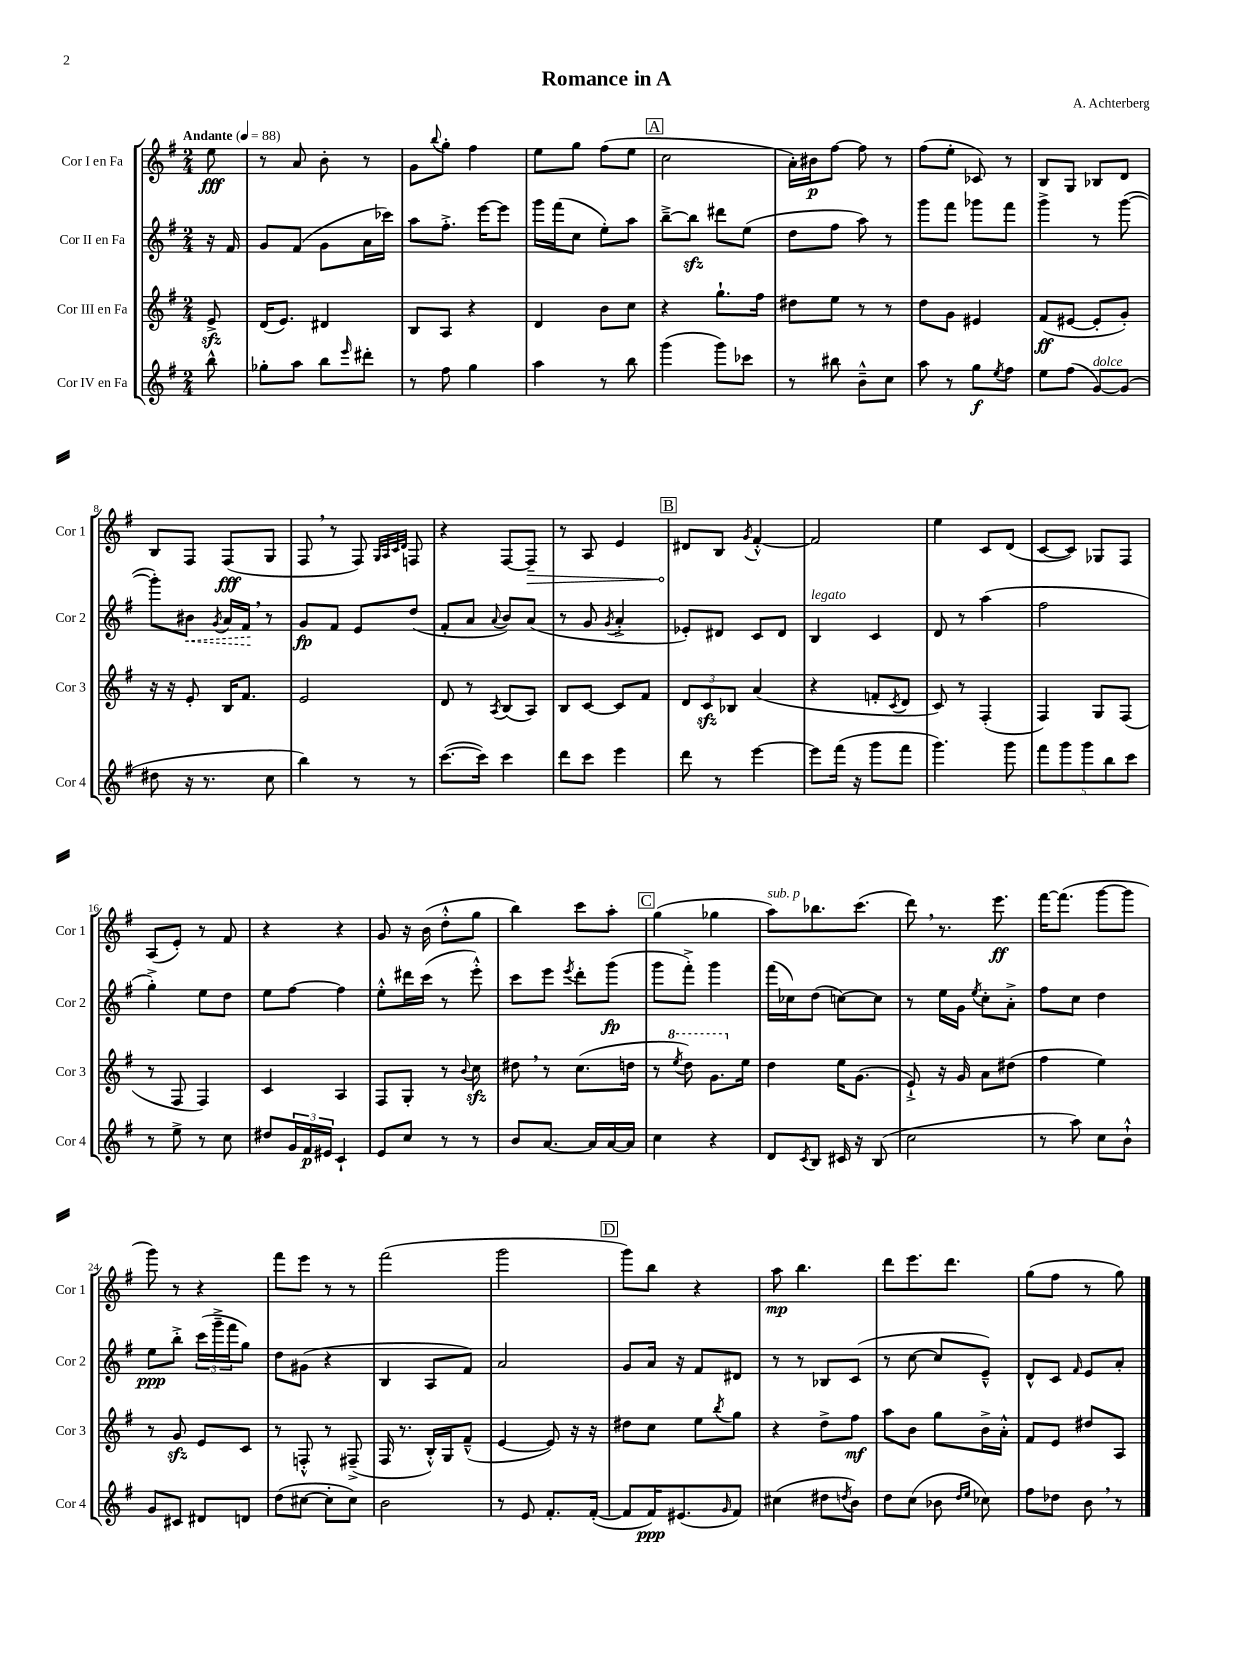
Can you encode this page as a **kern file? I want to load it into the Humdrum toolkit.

**kern	**kern	**kern	**kern
*staff4	*staff3	*staff2	*staff1
*clefG2	*clefG2	*clefG2	*clefG2
*k[f#]	*k[f#]	*k[f#]	*k[f#]
*M2/4	*M2/4	*M2/4	*M2/4
*MM88	*MM88	*MM88	*MM88
8bb^^	8e^	16r	8ee
.	.	16f#	.
=	=	=	=
8gg-'	(16d	8g	8r
.	8.e)	.	.
8aa	.	(8f#	8a
8bb	4d#	8g	8b'
16qqeee	.	.	.
8ddd#'	.	16a	8r
.	.	16ccc-)	.
=	=	=	=
8r	8B	8aa	8g
.	.	.	8qqbb
8ff#	8A	8.ff#'^	8gg'
4gg	4r	.	4ff#
.	.	[16eee	.
.	.	8eee]	.
=	=	=	=
4aa	4d	16ggg	8ee
.	.	(16fff#	.
.	.	8cc	8gg
8r	8b	8ee')	(8ff#
8bb	8cc	8aa	8ee
=	=	=	=
(4ggg	4r	[8bb~^	2cc
.	.	8bb]	.
8ggg)	8.gg`	8ddd#	.
8ccc-	.	(8ee	.
.	16ff#	.	.
=	=	=	=
8r	8dd#	8dd	16a')
.	.	.	16b#
8bb#	8ee	8ff#	[8ff#
8b~^^	8r	8aa)	8ff#]
8cc	8r	8r	8r
=	=	=	=
8aa	8dd	8ggg	(8ff#
8r	8g	8fff#	8ee'
8gg	4e#	8ggg-	8c-)
8qee	.	.	.
8ff#	.	8fff#	8r
=	=	=	=
8ee	(8f#	4ggg^	8B
(8ff#	[8e#	.	8G
[8g)	8e#']	8r	8B-
(8g]	8g')	([8ggg	8d
=	=	=	=
8dd#	16r	8ggg'])	8B
.	16r	.	.
16r	8e'	8b#	8F#
8.r	.	.	.
.	.	8qg	.
.	16B	16a	(8F#
.	8.f#	16f#	.
8cc	.	8r	8G
=	=	=	=
4bb)	2e	8g	8F#
.	.	8f#	8r
8r	.	8e	8F#)
.	.	.	32qqG
.	.	.	32qqA
.	.	.	32qqc
.	.	.	32qqd
8r	.	(8dd	8F
=	=	=	=
([8.ccc	8d	8f#'	4r
.	8r	8a	.
16ccc])	.	.	.
.	8qA	8qqa	.
4ccc	(8B	8b)	[8F#
.	8A)	(8a	8F#~]
=	=	=	=
8ddd	8B	8r	8r
8ccc	[8c	8g	8A
.	.	8qg	.
4eee	8c]	4a'^	4e
.	8f#	.	.
=	=	=	=
8ddd	12d	8e-')	8d#
.	12c	.	.
8r	.	8d#	8B
.	12B-	.	.
.	.	.	8qg
[4eee	(4a	8c	[4f#'^^
.	.	8d#	.
=	=	=	=
8eee]	4r	4B	2f#]
(16fff#	.	.	.
16r	.	.	.
8ggg	8f'	4c	.
.	8qc	.	.
8fff#	8d	.	.
=	=	=	=
4.ggg)	8c)	8d	4ee
.	8r	8r	.
.	(4F#'	(4aa	8c
8ggg	.	.	(8d
=	=	=	=
10fff#	4F#)	2ff#	[8c
10ggg	.	.	.
.	.	.	8c])
10ggg	.	.	.
.	8G	.	8G-
10bb	.	.	.
.	(8F#	.	8F#
10ccc	.	.	.
=	=	=	=
8r	8r	4gg'^)	(8A
8ee^	8F#	.	8e')
8r	4F#)	8ee	8r
8cc	.	8dd	8f#
=	=	=	=
8dd#	4c	8ee	4r
24g	.	[8ff#	.
24f#	.	.	.
24e#	.	.	.
4c`	4A	4ff#]	4r
=	=	=	=
8e	8F#	8ee'^^	8g
8cc	8G'	16ddd#	16r
.	.	(16ccc	(16b
8r	8r	8r	8dd'^^
.	8qqb	.	.
8r	8cc	8eee'^^)	8gg
=	=	=	=
8b	8dd#	8ccc	4bb)
[8.a	8r	8eee	.
.	.	8qeee	.
.	(8.cc	8ddd'	8ccc
16a]	.	.	.
[16a	.	(8ggg	8aa'
16a]	16dd	.	.
=	=	=	=
4cc	8r	8ggg	(4gg
.	8qeee	.	.
.	8ddd)	8fff#'^)	.
4r	8.gg	4ggg	4gg-
.	16ee	.	.
=	=	=	=
8d	4dd	(16fff#	8aa)
.	.	16cc-)	.
8qc	.	.	.
8B	.	(8dd	8.bb-
16c#	16ee	[8cc)	.
16r	(8.g	.	(8.ccc
(8B	.	8cc]	.
=	=	=	=
2cc	8e`^)	8r	8ddd)
.	16r	16ee	8.r
.	16g	16g	.
.	.	8qee	.
.	8a	8cc'	.
.	.	.	8.eee
.	(8dd#	8a'^	.
=	=	=	=
8r	4ff#	8ff#	[16fff#
.	.	.	(8.fff#]
8aa)	.	8cc	.
8cc	4ee)	4dd	[8ggg
8b`^^	.	.	8ggg]
=	=	=	=
8g	8r	8ee	8ggg)
8c#	8g	8bb'^	8r
8d#	8e	(24ccc	4r
.	.	24ggg~^	.
.	.	24fff#	.
8d	8c	8gg)	.
=	=	=	=
(8dd	8r	8dd	8fff#
[8cc#	8F'^^	(8g#	8eee
8cc#']	8r	4r	8r
8cc#)	(8F#~^	.	8r
=	=	=	=
2b	16F#	4B	(2fff#
.	8.r	.	.
.	16B'^^)	8A	.
.	16G	.	.
.	(8f#~^^	8f#)	.
=	=	=	=
8r	[4e	2a	2ggg
8e	.	.	.
8.f#'	8e])	.	.
.	16r	.	.
([16f#'	16r	.	.
=	=	=	=
8f#]	8dd#	8g	8ggg)
16f#)	8cc	16a	8bb
(8.e#	.	16r	.
.	8ee	8f#	4r
16qqg	8qbb	.	.
8f#)	8gg	8d#	.
=	=	=	=
(4cc#	4r	8r	8aa
.	.	8r	4.bb
8dd#	8dd^	8B-	.
8qdd	.	.	.
8b)	8ff#	(8c	.
=	=	=	=
8dd	8aa	8r	8ddd
(8cc	8b	[8cc	8.eee
8b-	8gg	8cc]	.
.	.	.	8.ddd
16qqdd	.	.	.
16qqee	.	.	.
8cc-)	16b^	8e~^^)	.
.	16a'^^	.	.
=	=	=	=
8ff#	8f#	8d^^	(8gg
8dd-	8e	8c	8ff#
.	.	16qqf#	.
8b	8dd#	8e	8r
8r	8A	8a'	8gg)
==	==	==	==
*-	*-	*-	*-
